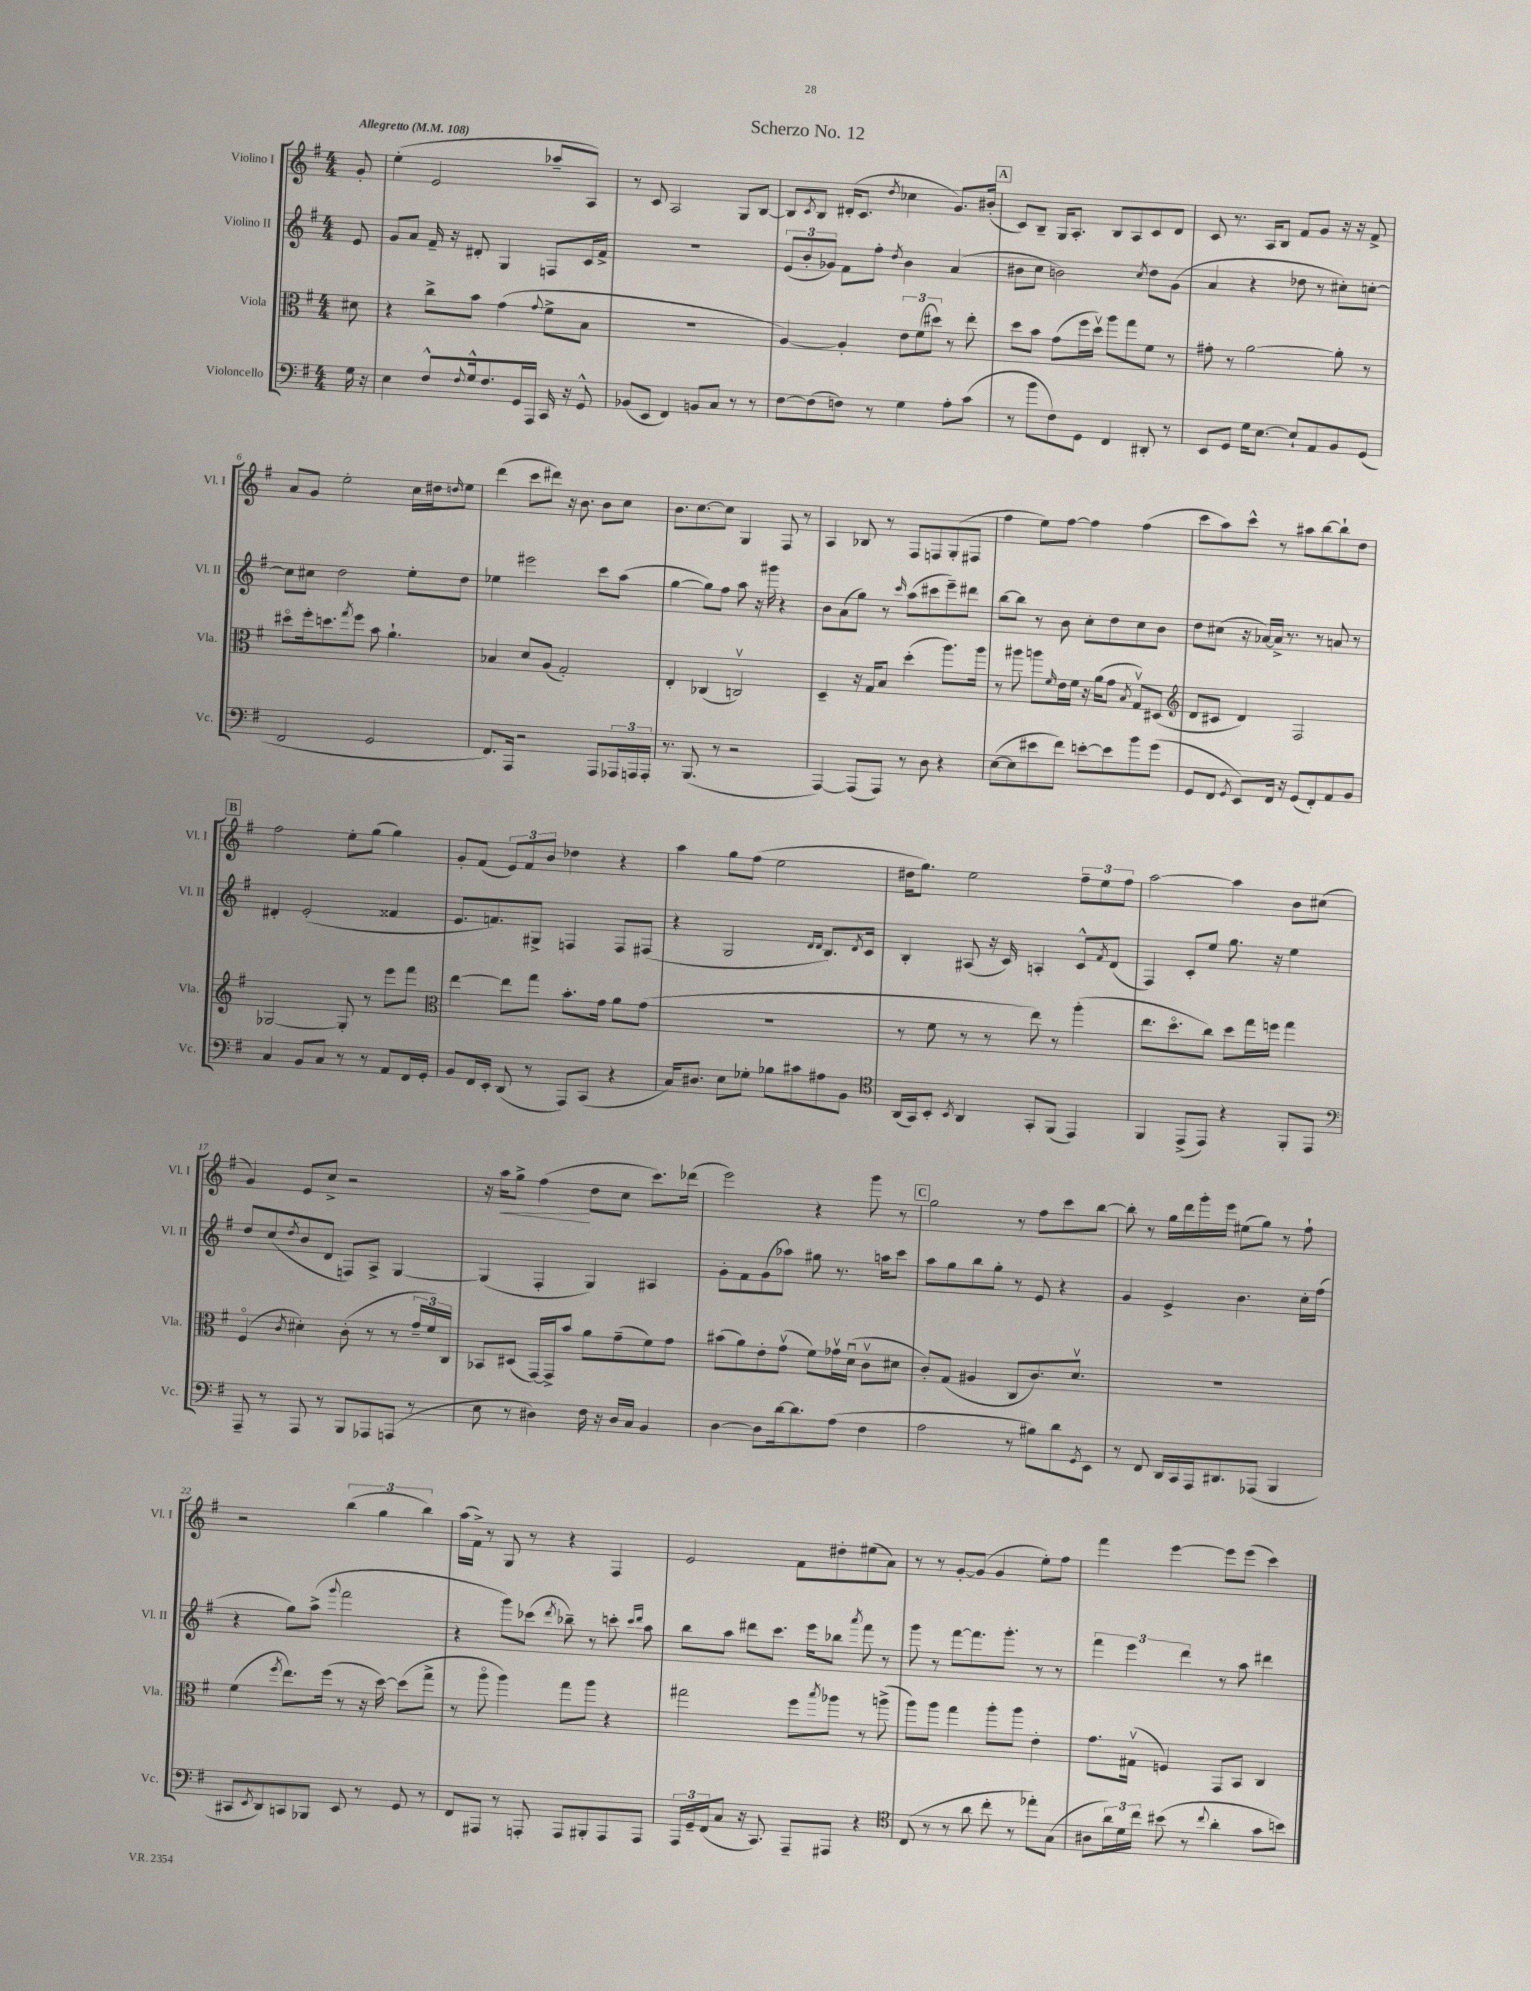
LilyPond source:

\header { title = "Scherzo No. 12" }
<<
\new StaffGroup <<
\new Staff = "s0" \with { instrumentName = "Violino I" shortInstrumentName = "Vl. I" } {
    \clef treble \key g \major \numericTimeSignature \time 4/4 \partial 8 \tempo "Allegretto" 4 = 108
    g'8-. |
    e''4-.( e'2 aes''8-- a8) |
    r8 c'8 a2 g8 b8~ |
    b8 \acciaccatura { c'8 } b8 dis'16-.( c'8. \acciaccatura { d''8 } ces''4 g'8.) bis'16-.( |
    \mark \markup { \box "A" } c'8) b8-- g16 a8.-. b8 a8 c'8 d'8 |
    c'8 r8. a16 b8 fis'8 g'8 r16 r16 fis'8-> |
    a'8 g'8 e''2-. c''16 dis''16 \grace { d''16 } e''8 |
    d'''4( c'''8 dis'''8) r16 b'8. b'8 c''8 |
    b'8. c''8.~ c''8 g4 fis8 r8 |
    a4 bes8 r8 fis8 f8 g8-.( fis8 |
    fis''4 e''8) fis''8~ fis''4 fis''4( |
    c'''8 a''8) c'''8-^ r8 ais''8 b''8~ b''8-! d''8 |
    \mark \markup { \box "B" } fis''2 e''8-. g''8( g''4) |
    g'8-. fis'8( \tuplet 3/2 { e'8) fis'8 b'8 } des''4 r4 |
    a''4 g''8 fis''8( e''2 |
    dis''16 g''8.) e''2 \tuplet 3/2 { fis''8-- e''8 fis''8 } |
    a''2~ a''4 b'8 cis''8( |
    g'4) e'8 c''8-> r2 |
    r16 a''16\< g''8-> fis''4\!( d''8 c''8 c'''8.) des'''16( |
    e'''2) r4 g'''8 r8 |
    \mark \markup { \box "C" } g''2 r8 fis''8 c'''8 b''8~ |
    b''8-. r8 g''16 d'''16 g'''16-. e'''16 eis''8( g''8) r8 fis''8-! |
    r2 \tuplet 3/2 { b''4( g''4 b''4) } |
    a''16( fis'16->) r8 g8 r8 r4 fis4 |
    e'2 fis'8 dis''8-. eis''8( a'8) |
    r8 r8 g'8~-. g'8( g'4 e''8-.) fis''8 |
    fis'''4 e'''4~ e'''8 e'''8( c'''4) \bar "|." |
}
\new Staff = "s1" \with { instrumentName = "Violino II" shortInstrumentName = "Vl. II" } {
    \clef treble \key g \major \numericTimeSignature \time 4/4 \partial 8
    e'8 |
    g'8 a'8 fis'16-- r16 dis'8-. g4 f8 c'16 fis'16-> |
    R1 |
    \tuplet 3/2 { e'8( b'8-. ges'8) } fis'8 fis''8-. \acciaccatura { d''8 } b'4 a'4( |
    \mark \markup { \box "A" } bis'8 c''8 b'2) \acciaccatura { c''8 } d''8 g'8( |
    a'4 r4 des''8 r8 cis''8-.) c''8~-. |
    c''8 cis''8 d''2 e''8-. d''8 |
    ees''4 eis'''2 c'''8 a''8( |
    g''4~ g''8) fis''8 a''8 r16 gis'''16 r4 |
    b'8 a'8( g''8) r8 \grace { c'''16 } a''8( cis'''8 e'''8--) dis'''8 |
    b''8~ b''8 r8 b'8 c''8-. d''8 c''8 b'8 |
    d''8 cis''8( r16 aes'16~) aes'16-> r8. r8 a'8 r8 |
    \mark \markup { \box "B" } dis'4-. e'2-.( fisis'4 |
    e'8. f'8.) gis8-> f4 f8 fis8( |
    r4 g2 \grace { d'16 d'16 } b8.) \acciaccatura { d'8 } c'16 |
    b4-. ais8( r16 c'16) a4-. c'8-^ \acciaccatura { fis'8 } d'8( |
    fis4) c'8-. e''8 g''8. r16 e''4 |
    d''8 c''8( \acciaccatura { d''8 } b'8 d'8 f8) a8-> g4~ |
    g4( fis4-. g4) ais4 |
    g'8-. fis'8 g'8( aes''8) gis''8 r8. a''16 c'''8 |
    \mark \markup { \box "C" } a''8 g''8 b''8 g''8-. r8 e'8 r4 |
    g'4 e'4-> b'4. c''16-. fis''16( |
    r4 g''8) a''8->( \appoggiatura { g'''8 } fis'''2 |
    r4 g'''8) ces'''8( \acciaccatura { d'''8 } bes''8--) r8 c'''8-. \grace { c'''16 d'''16 } a''8 |
    b''8 a''8 dis'''8 c'''8. e'''16 bes''8 \acciaccatura { a'''8 } fis'''8 r8 |
    g'''8 r8 fis'''8~ fis'''8. g'''8.-. r8 r8 |
    \tuplet 3/2 { fis'''4 e'''4 d'''4 } r8 a''8 dis'''4 \bar "|." |
}
\new Staff = "s2" \with { instrumentName = "Viola" shortInstrumentName = "Vla." } {
    \clef alto \key g \major \numericTimeSignature \time 4/4 \partial 8
    dis'8 |
    r4 c''8-> b'8 g'4( \appoggiatura { g'8 } fis'8-> b8 |
    R1 |
    a4~) a4-. \tuplet 3/2 { e'8 fis'8( dis''8) } r8 e''8-. |
    \mark \markup { \box "A" } d''8 b'8 g'8( fis''16 d''16\upbow) a''8 g''8 fis'8 r8 |
    gis'8-. r8 a'2~ a'8-. r8 |
    dis''8\flageolet fis''16-. d''8. \acciaccatura { g''8 } fis''8 b'8 a'4.-! |
    bes4 d'8 a8( g2-.) |
    e4-. ces4( c2\upbow) |
    d4-- r16 g16 b8 d''4-.( a''8.) a''16 |
    r8 ais''8 a''8 \grace { fis'16 } e'16 fis'16 r16 a'16( g'8 \acciaccatura { b8 } g8\upbow) dis8( |
    \clef treble d'8 cis'8 d'4) fis2 |
    \mark \markup { \box "B" } ges2~ ges8-. r8 e'''8 fis'''8 |
    \clef alto e''4~ e''8 g''8 b'8.-. g'16 a'8 g'8( |
    R1 |
    r8 fis'8 r8 r8 e''8) r8 a''4-.( |
    e''8. d''8.\flageolet c''8) d''8 g''16 f''16 g''4 |
    fis4\flageolet( \acciaccatura { c'8 } dis'4-.) c'8-.( r8 r8 \tuplet 3/2 { g'16-- fis'16) c16 } |
    bes,8 dis8( g,16~) g,16-> b'8 a'8 g'8--( fis'8) g'8 |
    bis'8( a'8) e'8-. g'8\upbow( fis'8) ges'16\upbow d'16\downbow( c'8\upbow dis'8 |
    \mark \markup { \box "C" } c'8-.) g8( ais4 c8 c'8.) d'8.\upbow |
    R1 |
    fis'4( \acciaccatura { fis''8 } e''8.) fis''16( r8 r16 d''16~) d''8( g''8-> |
    r8 a''8\flageolet a''4) g''8 a''8 r4 |
    gis''2 fis''8 \acciaccatura { b''8 } aes''8 r8 a''8->( |
    a''8) a''8 g''4 a''8-. a''8 e'4-. |
    g'8. gis16\upbow( f4) g,8 b,8 c4 \bar "|." |
}
\new Staff = "s3" \with { instrumentName = "Violoncello" shortInstrumentName = "Vc." } {
    \clef bass \key g \major \numericTimeSignature \time 4/4 \partial 8
    g16 r16 |
    e4 fis8-^ \appoggiatura { fis8 } g16-^ fis8. g,16 a,,16 c,16 r16 g,8-^ |
    bes,8( e,8 fis,4) b,8 c8 r8 r8 |
    fis8~ fis8( f8) r8 g4 a8-. c'8( |
    \mark \markup { \box "A" } r8 b'8 fis8) g,8 fis,4 dis,8-. r8 |
    e,8 g,8 g16 e8.~ e8-! a,8 b,8 g,8( |
    fis,2 g,2 |
    fis,8.) a,,16 r2 a,,8 \tuplet 3/2 { aes,,16 a,,16 a,,16-. } |
    r8. b,,8.( r8 r2 |
    a,,4~) a,,8( a,,8) r8 d8 r4 |
    e8~( e8 eis'8 fis'8) e'8~-. e'8 b'8 g'8( |
    g,8 fis,8 \acciaccatura { g,8 } e,8) fis,16 r16 g,8( fis,8-.) a,8 b,8 |
    \mark \markup { \box "B" } c4 b,8 c8 r8 r8 a,8 fis,16 g,16-. |
    b,8 fis,16 e,16-. d,8( r8 a,,8) c,8( r4 |
    c16) dis8. e8 ges8-. bes8 cis'8 ais8 b,8 |
    \clef tenor a,16( g,16) b,8-. \acciaccatura { b,8 } a,4 g,8-. fis,8( e,4) |
    fis,4 e,8->( e,8) r4 fis,8-. e,8 |
    \clef bass a,,8-- r8 a,,8 r8 b,,8 aes,,8 a,,8( r8 |
    e8 r8 dis4) fis16 r16 dis16 c16 b,4 |
    d4~ d8 d'16~ d'8. a8( fis4 |
    \mark \markup { \box "C" } a2 r8 bis8) d'8 \acciaccatura { g,8 } e,8 |
    r8 fis,8 d,16 c,16 a,,16 dis,8. aes,,8( b,,4 |
    cis,8 \acciaccatura { e,8 } d,8) c,8 bes,,8 e,8 r8 g,8 r8 |
    fis,8 ais,,8 r8 a,,8-. a,,8 bis,,8-. a,,8 a,,8 |
    \tuplet 3/2 { a,,16 g,16-- fis,16( } c8 r16 c,8.) a,,8-- ais,,8 r4 |
    \clef tenor c8( r8 r8 a'8 c''8-. r8 ees''8-.) g8( |
    ais8 \tuplet 3/2 { a'16) d'16 c''16 } bis'8( r8 \appoggiatura { c''8 } a'4-. g'8 b'8) \bar "|." |
}
>>
>>
